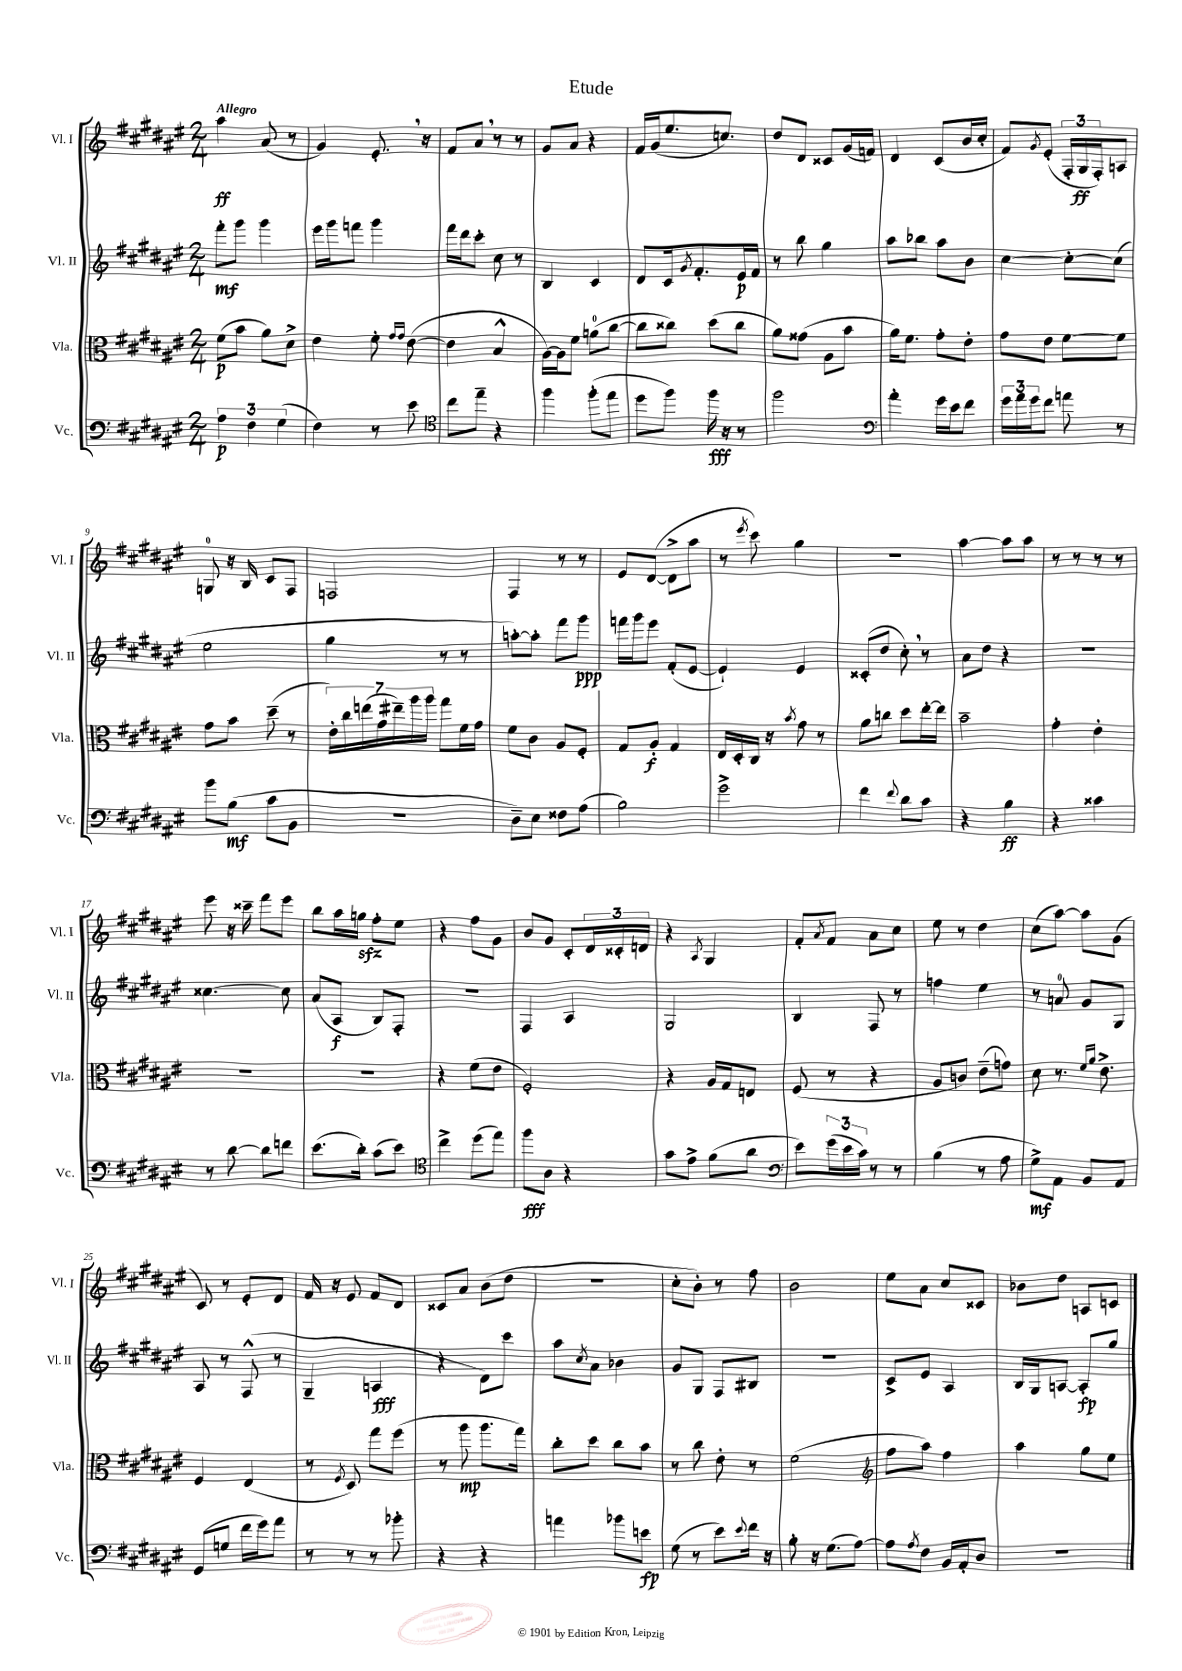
\header { title = "Etude" }
<<
\new StaffGroup <<
\new Staff = "s0" \with { instrumentName = "Vl. I" shortInstrumentName = "Vl. I" } {
    \clef treble \key fis \major \numericTimeSignature \time 2/4 \tempo "Allegro"
    ais''4\ff ais'8( r8 |
    gis'4) eis'8.-. \breathe r16 |
    fis'8 ais'8 \breathe r8 r8 |
    gis'8 ais'8 r4 |
    fis'16 gis'16( eis''8. c''8.) |
    dis''8 dis'8 cisis'8 gis'16( f'16) |
    dis'4 cis'8( b'16 cis''16-. |
    fis'8) \acciaccatura { gis'8 } eis'8-.( \tuplet 3/2 { fis16-. gis16\ff fis16-.) } a8 |
    g8-0 r16 b16 cis'8 fis8 |
    f2 |
    fis4 r8 r8 |
    eis'8 dis'8~( dis'8-> ais''8 |
    r8 \acciaccatura { eis'''8 } cis'''8) gis''4 |
    r2 |
    ais''4~ ais''8 ais''8 |
    r8 r8 r8 r8 |
    eis'''8 r16 cisis'''16-- fis'''8 eis'''8 |
    b''8 ais''16 g''16\sfz fis''8-. eis''8 |
    r4 fis''8 gis'8 |
    b'8 gis'8 cis'8-. \tuplet 3/2 { dis'16 cisis'16-. d'16 } |
    r4 \acciaccatura { ais8 } gis4 |
    fis'8-. \acciaccatura { ais'8 } fis'8 ais'8 cis''8 |
    eis''8 r8 dis''4 |
    cis''8( ais''8~) ais''8 gis'8( |
    cis'8) r8 eis'8-. dis'8 |
    fis'16 r16 eis'8 fis'8 dis'8 |
    cisis'8 ais'8 b'8( dis''8 |
    R2 |
    cis''8-. b'8-.) r8 fis''8 |
    b'2 |
    eis''8 ais'8 cis''8 cisis'8 |
    bes'8 dis''8 a8 c'8 \bar "|." |
}
\new Staff = "s1" \with { instrumentName = "Vl. II" shortInstrumentName = "Vl. II" } {
    \clef treble \key fis \major \numericTimeSignature \time 2/4
    fis'''8-.\mf gis'''8 gis'''4 |
    eis'''16 gis'''16 f'''8 gis'''4 |
    fis'''16 dis'''16 cis'''8-. cis''8 r8 |
    b4 cis'4 |
    dis'8 cis'16 \acciaccatura { gis'8 } fis'8.-. eis'16\p fis'16 |
    r8 b''8 gis''4 |
    ais''8 bes''8 ais''8 b'8 |
    cis''4~ cis''8~-. cis''8( |
    eis''2 |
    gis''4 r8 r8 |
    a''8~-.) a''8-. fis'''8 gis'''8\ppp |
    f'''16 gis'''16 eis'''8 fis'8-.( eis'8~ |
    eis'4-!) eis'4 |
    cisis'8-.( dis''8 cis''8-.) \breathe r8 |
    ais'8 dis''8 r4 |
    R2 |
    cisis''4.~ cisis''8 |
    ais'8( ais8\f b8) fis8-. |
    r2 |
    fis4 ais4 |
    gis2 |
    b4 fis8 r8 |
    f''4 eis''4 |
    r8 a'8-0 gis'8 gis8 |
    ais8 r8 fis8-^( r8 |
    gis4-- a4\fff |
    r4 dis'8) cis'''8 |
    ais''8 \acciaccatura { cis''8 } ais'8 bes'4 |
    gis'8 gis8 fis8 bis8 |
    r2 |
    cis'8-> eis'8 ais4 |
    b16 gis16 a8~ a8-.\fp gis''8 \bar "|." |
}
\new Staff = "s2" \with { instrumentName = "Vla." shortInstrumentName = "Vla." } {
    \clef alto \key fis \major \numericTimeSignature \time 2/4
    fis'8\p( b'8 ais'8) dis'8-> |
    eis'4 fis'8-. \grace { gis'16 gis'16 } eis'8~( |
    eis'4 b4-^ |
    ais16~) ais16 fis'8 a'8-0( cis''8~ |
    cis''8 cisis''8) dis''8( cisis''8 |
    ais'8) gisis'8( ais8 b'8 |
    ais'16) fis'8. gis'8-. eis'8-. |
    gis'8 eis'8 fis'8~ fis'8 |
    gis'8 b'8 dis''8--( r8 |
    \tuplet 7/4 { eis'16-.) cis''16 e''16( gis'16 eis''16--) ais''16 ais''16 } gis''8 fis'16 gis'16 |
    fis'8 cis'8 ais8 fis8-. |
    gis8 ais8-.\f gis4 |
    eis16 dis16-. cis16 r16 \acciaccatura { b'8 } gis'8 r8 |
    ais'8 c''8 dis''8 eis''16~-. eis''16 |
    b'2-- |
    gis'4-. eis'4-. |
    R2 |
    R2 |
    r4 fis'8( eis'8 |
    fis2-.) |
    r4 ais16 gis16 e8 |
    fis8( r8 r4 |
    ais8 c'8) eis'8--( g'8) |
    dis'8 r8. \grace { fis'16 ais'16 } eis'8.-> |
    fis4 eis4( |
    r8 \acciaccatura { fis8 } dis8) gis''8 fis''8( |
    r8 ais''8\mp ais''8. gis''16) |
    cis''8-. dis''8 cis''8 b'8 |
    r8 cis''8 eis'8-. r8 |
    fis'2( |
    \clef treble fis''8 ais''8) fis''4 |
    ais''4 gis''8 eis''8 \bar "|." |
}
\new Staff = "s3" \with { instrumentName = "Vc." shortInstrumentName = "Vc." } {
    \clef bass \key fis \major \numericTimeSignature \time 2/4
    \tuplet 3/2 { ais4\p fis4 gis4( } |
    fis4) r8 eis'8 |
    \clef tenor cis''8 eis''8-- r4 |
    fis''4 fis''8-.( eis''8 |
    dis''8 fis''8) fis''16\fff r16 r8 |
    fis''2 |
    \clef bass ais'4-. gis'16 eis'16 fis'8 |
    \tuplet 3/2 { gis'16 ais'16 gis'16 } fis'8 a'8 r8 |
    b'8 b8\mf( cis'8 b,8 |
    R2 |
    dis8--) eis8 fisis8 ais8( |
    b2) |
    gis'2-> |
    fis'4 \appoggiatura { fis'8 } dis'8 cis'8 |
    r4 b4\ff |
    r4 cisis'4 |
    r8 dis'8~ dis'8 f'8 |
    eis'8.( dis'16-.) cis'8( eis'8) |
    \clef tenor cis''4-> dis''8( eis''8) |
    fis''8\fff ais8 r4 |
    gis'8 eis'8-> fis'8( ais'8 |
    \clef bass eis'8) \tuplet 3/2 { gis'16( eis'16 cis'16) } r8 r8 |
    b4( r8 ais8 |
    gis8->\mf) ais,8 b,8 ais,8 |
    gis,8( g8 fis'16 gis'16) ais'8 |
    r8 r8 r8 bes'8-. |
    r4 r4 |
    a'4 bes'8 e'8\fp |
    gis8( r8 eis'8) \appoggiatura { eis'8 } fis'16 r16 |
    b8-. r16 gis8.( ais8~) |
    ais8 \acciaccatura { ais8 } fis8 b,16 ais,16-. dis8 |
    R2 \bar "|." |
}
>>
>>
